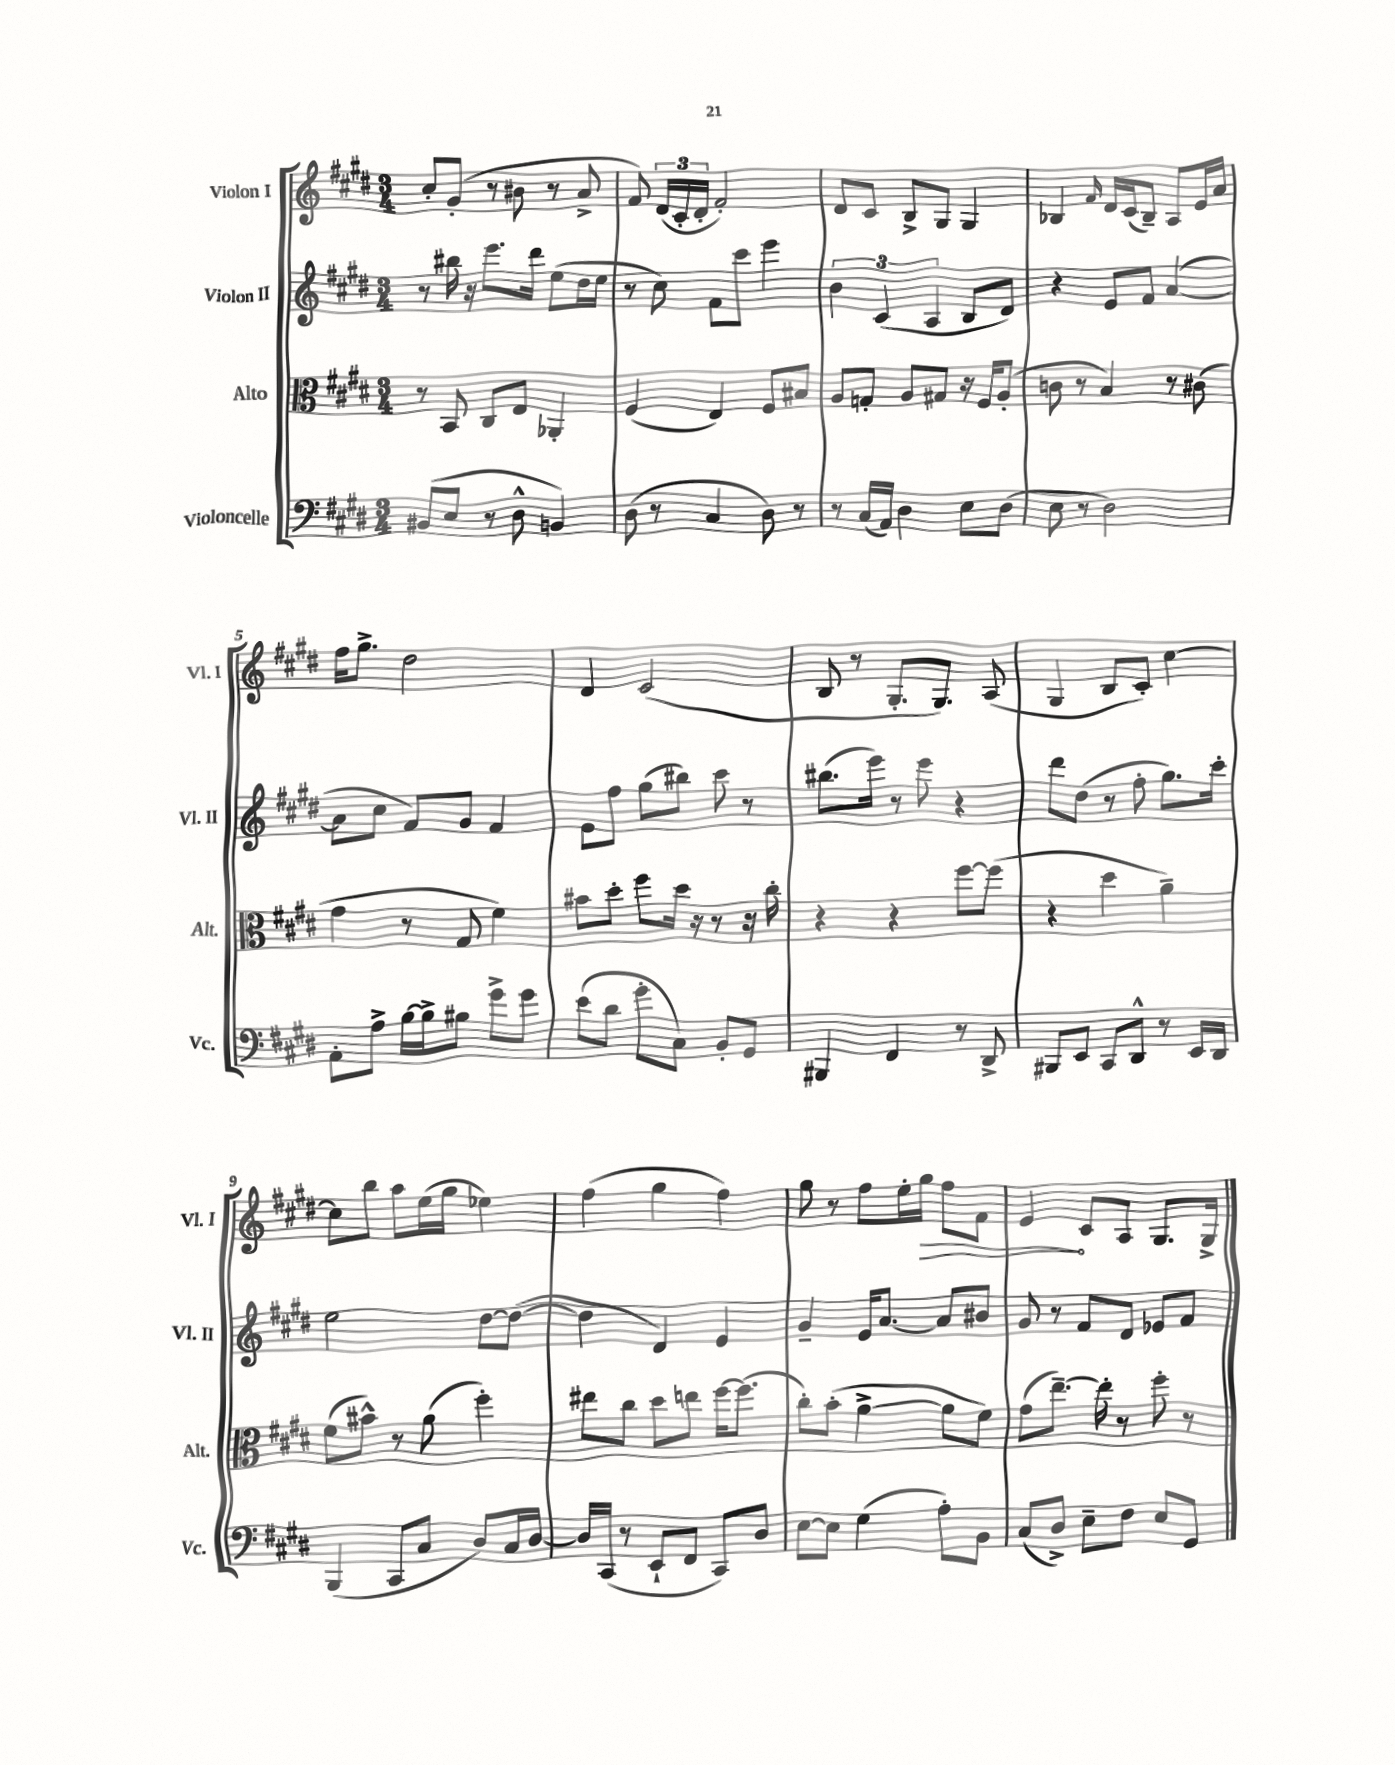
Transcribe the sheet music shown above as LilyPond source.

<<
\new StaffGroup <<
\new Staff = "s0" \with { instrumentName = "Violon I" shortInstrumentName = "Vl. I" } {
    \clef treble \key e \major \numericTimeSignature \time 3/4
    \autoBeamOff cis''8[-. gis'8]-.( r8 bis'8 r8 a'8-> |
    fis'8) \tuplet 3/2 { dis'16[( cis'16-. dis'16]-. } fis'2-.) |
    dis'8[ cis'8] b8[-> gis8] gis4 |
    bes4 \grace { fis'16 } dis'16[ cis'16( bes8]--) a8[ e'16 a'16] |
    fis''16[ gis''8.]-> dis''2 |
    dis'4 cis'2( |
    b8 r8 gis8.[-. gis8.]) a8( |
    gis4 b8[ cis'8]-.) cis''4~ |
    cis''8[ b''8] a''8[ e''16( gis''16] ees''4) |
    fis''4( gis''4 fis''4) |
    gis''8 r8 fis''8[ e''16-. \once \override Hairpin.circled-tip = ##t gis''16]\> fis''8[ fis'8] |
    e'4\! cis'8[ a8] gis8.[ gis16]-> \bar "|." |
}
\new Staff = "s1" \with { instrumentName = "Violon II" shortInstrumentName = "Vl. II" } {
    \clef treble \key e \major \numericTimeSignature \time 3/4
    \autoBeamOff r8 bis''16 r16 e'''8.[ dis'''16] e''8[( dis''16 e''16] |
    r8 cis''8) fis'8[ cis'''8] e'''4 |
    \tuplet 3/2 { b'4 cis'4( a4 } b8[ dis'8]) |
    r4 e'8[ fis'8] a'4~( |
    a'8[ cis''8] fis'8[) gis'8] fis'4 |
    e'8[ fis''8] gis''8[( bis''8]) cis'''8 r8 |
    bis''8.[( e'''16]) r8 e'''8 r4 |
    dis'''8[ dis''8]( r8 fis''8-. gis''8.[) cis'''16]-. |
    e''2 dis''8[~ dis''8]~( |
    dis''4 dis'4) e'4 |
    gis'4-- e'16[ a'8.]~ a'8[ bis'8] |
    gis'8 r8 fis'8[ dis'8] ees'8[ fis'8] \bar "|." |
}
\new Staff = "s2" \with { instrumentName = "Alto" shortInstrumentName = "Alt." } {
    \clef alto \key e \major \numericTimeSignature \time 3/4
    \autoBeamOff r8 b,8 cis8[ e8] aes,4-. |
    fis4( e4) fis8[ bis8] |
    a8[ g8]-. a8[ gis8] r16 fis16[ a8]-.( |
    c'8 r8 b4) r8 cis'8( |
    gis'4 r8 gis8 fis'4) |
    bis'8[ dis''8]-. fis''8[ dis''16] r16 r8 r16 cis''16-. |
    r4 r4 fis''8[~ fis''8]( |
    r4 dis''4 a'4--) |
    fis'8[( bis'8]-^) r8 a'8( fis''4-.) |
    eis''8[ cis''8] dis''8[ e''8] fis''16[~ fis''8.]( |
    cis''8[-.) b'8]-.( a'4~-> a'8[ fis'8]) |
    gis'8[( e''8.]~--) e''16-. r8 fis''8-. r8 \bar "|." |
}
\new Staff = "s3" \with { instrumentName = "Violoncelle" shortInstrumentName = "Vc." } {
    \clef bass \key e \major \numericTimeSignature \time 3/4
    \autoBeamOff bis,8[( e8] r8 dis8-^ b,4) |
    dis8( r8 cis4 dis8) r8 |
    r8 cis16[( a,16]) dis4 e8[ dis8]( |
    e8 r8 dis2) |
    a,8[-. a8]-> b16[~ b16-> bis8] gis'8[-> gis'8] |
    e'8[( dis'8] gis'8[-. cis8]) b,8[-. gis,8] |
    bis,,4 fis,4 r8 dis,8-> |
    bis,,8[ e,8] cis,8[ dis,8]-^ r8 e,16[ dis,16] |
    b,,4( cis,8[ cis8] dis8[) cis16 dis16]~ |
    dis16[ cis,16]( r8 e,8[-! fis,8] cis,8[) dis8] |
    e8[~ e8] gis4( a8[-.) b,8] |
    cis8[( dis8]->) e8[-- fis8] e8[ gis,8] \bar "|." |
}
>>
>>
